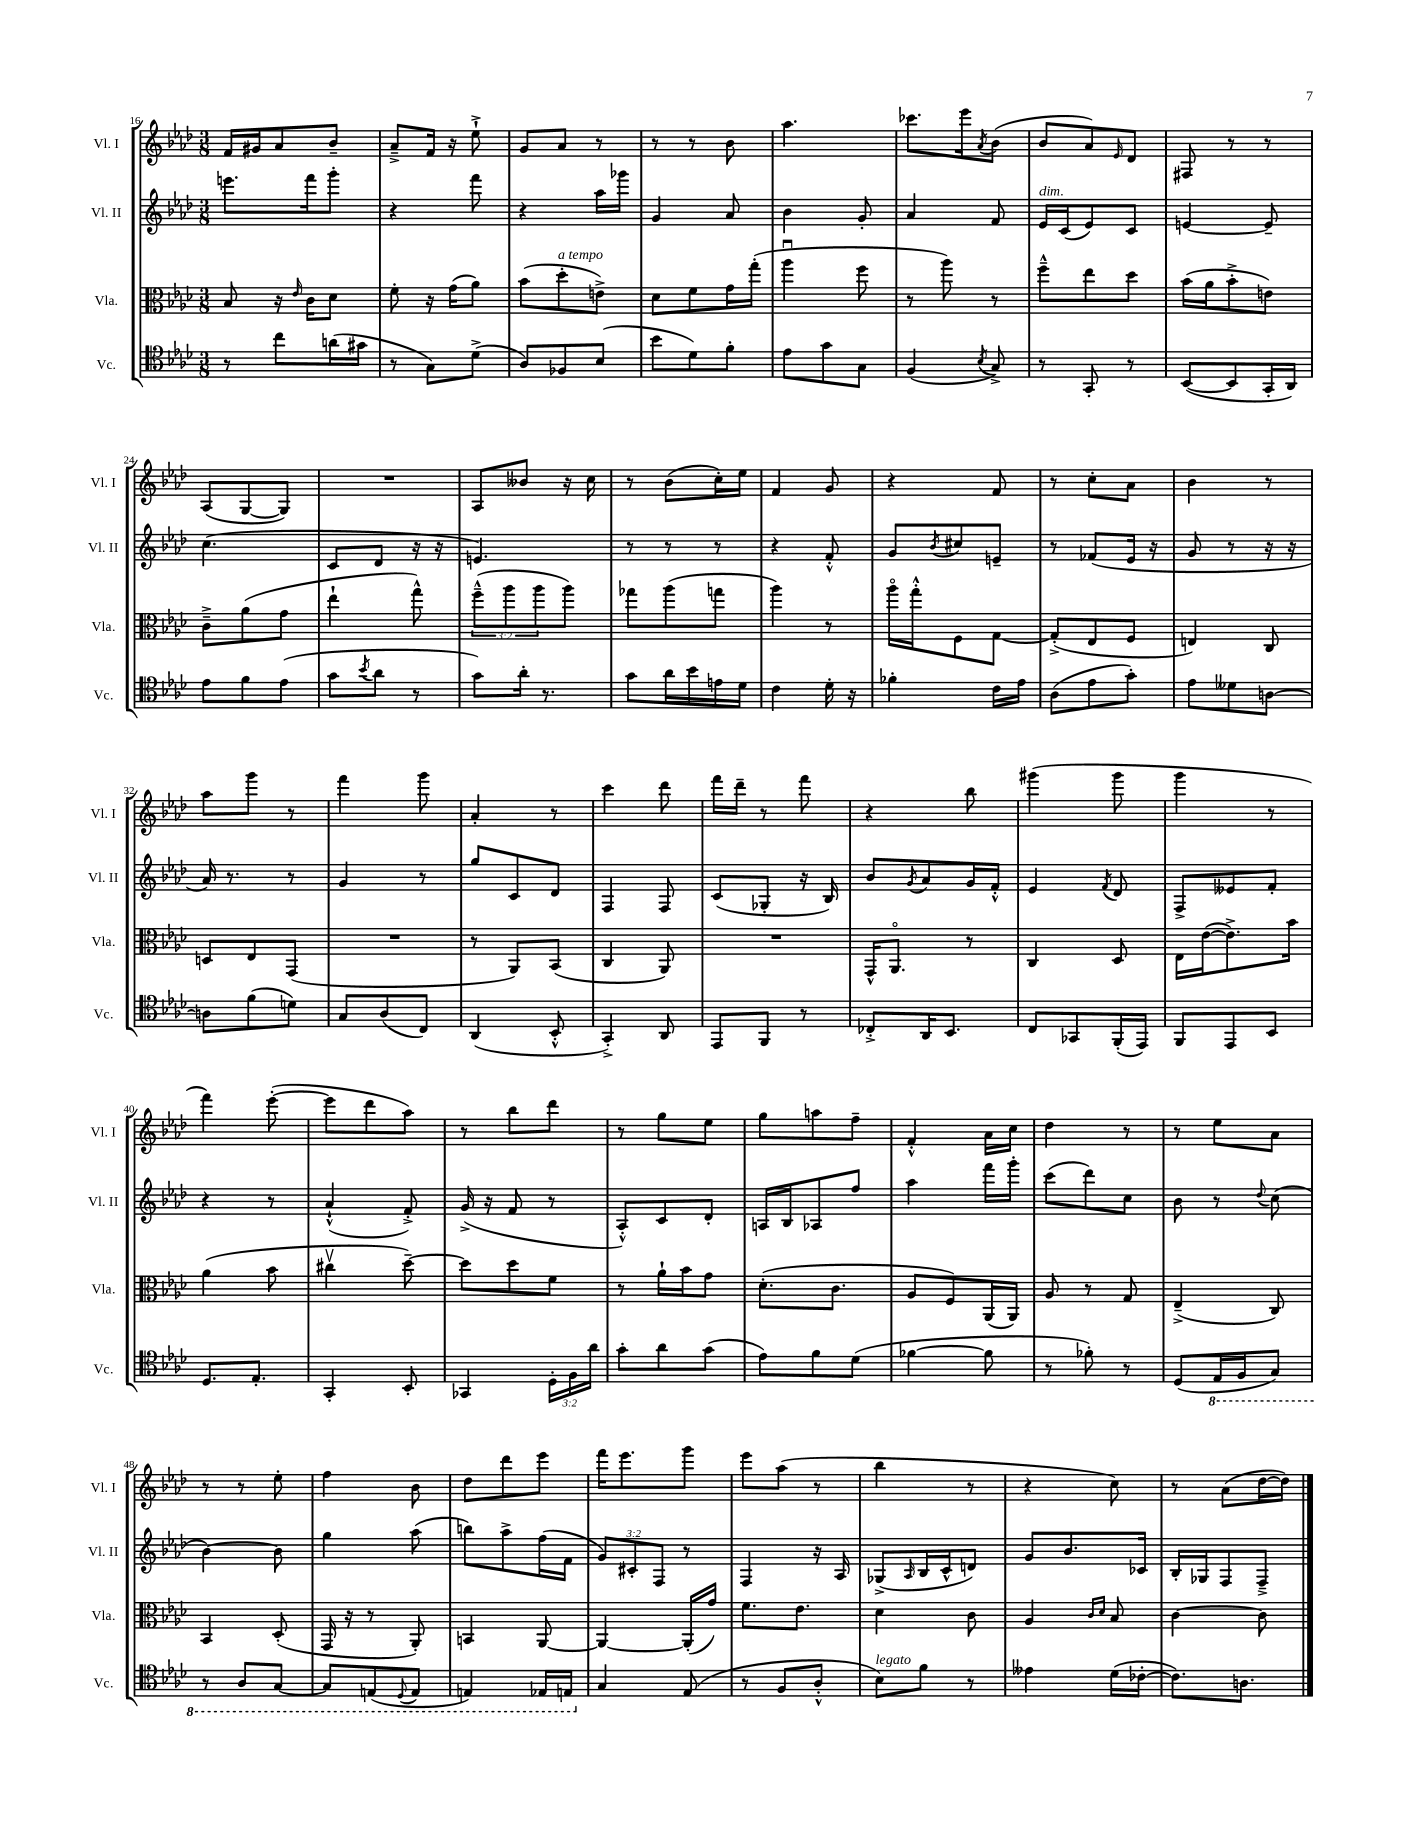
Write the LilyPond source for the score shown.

<<
\new StaffGroup <<
\new Staff = "s0" \with { instrumentName = "Vl. I" shortInstrumentName = "Vl. I" } {
    \clef treble \key aes \major \numericTimeSignature \time 3/8
    f'16 gis'16 aes'8 bes'8-- |
    aes'8---> f'16 r16 ees''8-!-> |
    g'8 aes'8 r8 |
    r8 r8 bes'8 |
    aes''4. |
    ces'''8. ees'''16 \acciaccatura { aes'8 } bes'8( |
    bes'8 aes'8) \grace { ees'16 } des'8 |
    fis8 r8 r8 |
    aes8( g8~ g8) |
    R4. |
    aes8 beses'8 r16 c''16 |
    r8 bes'8( c''16-.) ees''16 |
    f'4 g'8 |
    r4 f'8 |
    r8 c''8-. aes'8 |
    bes'4 r8 |
    aes''8 g'''8 r8 |
    f'''4 g'''8 |
    aes'4-. r8 |
    c'''4 des'''8 |
    f'''16 des'''16-- r8 f'''8 |
    r4 bes''8 |
    gis'''4( gis'''8 |
    g'''4 r8 |
    f'''4) ees'''8~-.( |
    ees'''8 des'''8 aes''8) |
    r8 bes''8 des'''8 |
    r8 g''8 ees''8 |
    g''8 a''8 f''8-- |
    f'4-.-^ aes'16 c''16 |
    des''4 r8 |
    r8 ees''8 aes'8 |
    r8 r8 ees''8-. |
    f''4 bes'8 |
    des''8 des'''8 ees'''8 |
    f'''16 ees'''8. g'''8 |
    ees'''8 aes''8( r8 |
    bes''4 r8 |
    r4 c''8) |
    r8 aes'8( des''16~ des''16) \bar "|." |
}
\new Staff = "s1" \with { instrumentName = "Vl. II" shortInstrumentName = "Vl. II" } {
    \clef treble \key aes \major \numericTimeSignature \time 3/8 \override Staff.TupletNumber.text = #tuplet-number::calc-fraction-text
    e'''8. f'''16 g'''8-. |
    r4 f'''8 |
    r4 aes''16 ges'''16 |
    g'4 aes'8 |
    bes'4 g'8-. |
    aes'4 f'8 |
    ees'16^\markup { \italic "dim." } c'16( ees'8) c'8 |
    e'4~ e'8-- |
    c''4.( |
    c'8 des'8 r16 r16 |
    e'4.) |
    r8 r8 r8 |
    r4 f'8-.-^ |
    g'8 \acciaccatura { bes'8 } cis''8 e'8-- |
    r8 fes'8( ees'16 r16 |
    g'8 r8 r16 r16 |
    aes'16) r8. r8 |
    g'4 r8 |
    g''8 c'8 des'8 |
    f4 f8 |
    c'8( ges8-. r16 bes16) |
    bes'8 \acciaccatura { g'8 } aes'8 g'16 f'16-.-^ |
    ees'4 \acciaccatura { f'8 } des'8 |
    f8-> eeses'8 f'8-. |
    r4 r8 |
    aes'4-!-^( f'8-.->) |
    g'16->( r16 f'8 r8 |
    aes8-.-^) c'8 des'8-. |
    a16 bes16 aes8 f''8 |
    aes''4 f'''16 g'''16-. |
    c'''8( des'''8) c''8 |
    bes'8 r8 \appoggiatura { des''8 } c''8( |
    bes'4~) bes'8 |
    g''4 aes''8( |
    b''8) aes''8-> f''16( f'16 |
    \tuplet 3/2 { g'8) cis'8-. f8 } r8 |
    f4 r16 aes16 |
    ges8->( \grace { aes16 } bes16 c'16-^ d'8) |
    g'8 bes'8. ces'16 |
    bes16-. ges16 f8 f8---> \bar "|." |
}
\new Staff = "s2" \with { instrumentName = "Vla." shortInstrumentName = "Vla." } {
    \clef alto \key aes \major \numericTimeSignature \time 3/8 \override Staff.TupletNumber.text = #tuplet-number::calc-fraction-text
    bes8 r16 \grace { ees'16 } c'16 des'8 |
    f'8-. r16 g'16( aes'8) |
    bes'8( des''8-.^\markup { \italic "a tempo" } e'8->) |
    des'8 f'8 g'16 g''16-.( |
    aes''4\downbow f''8 |
    r8 aes''8) r8 |
    f''8---^ ees''8 des''8 |
    bes'16( aes'16 bes'8-.-> e'8) |
    c'8---> aes'8( g'8 |
    ees''4-! g''8-^) |
    \tuplet 3/2 { f''8---^( aes''8 aes''8 } aes''8) |
    ges''8 aes''8( g''8 |
    aes''4) r8 |
    aes''16\flageolet g''16-.-^ f8 g8~ |
    g8-.->( ees8 f8 |
    e4) c8 |
    d8 ees8 g,8( |
    R4. |
    r8 aes,8) bes,8( |
    c4 aes,8) |
    R4. |
    g,16-^ aes,8.\flageolet r8 |
    c4 des8 |
    ees16 ees'16~( ees'8.->) bes'16 |
    aes'4( bes'8 |
    cis''4\upbow des''8~--) |
    des''8 des''8 f'8 |
    r8 aes'16-! bes'16 g'8 |
    des'8.-.( c'8. |
    aes8 f8) aes,16( aes,16) |
    aes8 r8 g8 |
    ees4--->( c8) |
    bes,4 des8-.( |
    g,16 r16 r8 aes,8-.) |
    b,4 aes,8~ |
    aes,4~ aes,16-.( g'16) |
    f'8. ees'8. |
    des'4 c'8 |
    aes4 \grace { c'16 des'16 } bes8 |
    c'4~ c'8 \bar "|." |
}
\new Staff = "s3" \with { instrumentName = "Vc." shortInstrumentName = "Vc." } {
    \clef tenor \key aes \major \numericTimeSignature \time 3/8 \override Staff.TupletNumber.text = #tuplet-number::calc-fraction-text
    r8 c''8 a'16( gis'16 |
    r8 g8) des'8->( |
    aes8) fes8 bes8( |
    bes'8 des'8) f'8-. |
    ees'8 g'8 g8 |
    f4( \acciaccatura { bes8 } g8->) |
    r8 g,8-. r8 |
    bes,8~( bes,8 g,16-. aes,16) |
    ees'8 f'8 ees'8( |
    g'8 \acciaccatura { bes'8 } aes'8 r8 |
    g'8) aes'16-. r8. |
    g'8 aes'16 bes'16 e'16 des'16 |
    c'4 des'16-. r16 |
    fes'4-. c'16 ees'16 |
    aes8( ees'8 g'8-.) |
    ees'8 deses'8 a8~ |
    a8 f'8( d'8) |
    g8 aes8( c8) |
    aes,4( bes,8-.-^ |
    g,4-.->) aes,8 |
    ees,8 f,8 r8 |
    ces8-.-> aes,16 bes,8. |
    c8 ges,8 f,16-.( ees,16) |
    f,8 ees,8 bes,8 |
    des8. ees8.-. |
    g,4-. bes,8-. |
    ges,4 \tuplet 3/2 { des16-. f16 aes'16 } |
    g'8-. aes'8 g'8( |
    ees'8) f'8 des'8( |
    fes'4~ fes'8 |
    r8 fes'8-.) r8 |
    des8( \ottava #-1 ees,16 f,16 g,8) |
    r8 aes,8 g,8~ |
    g,8 e,8( \appoggiatura { des,8 } e,8 |
    e,4) ees,16 e,16 \ottava #0 |
    g4 ees8( |
    r8 f8 aes8-.-^ |
    bes8^\markup { \italic "legato" }) f'8 r8 |
    eeses'4 des'16( ces'16~-. |
    ces'8.) a8. \bar "|." |
}
>>
>>
\layout { \context { \Score currentBarNumber = #16 } }
